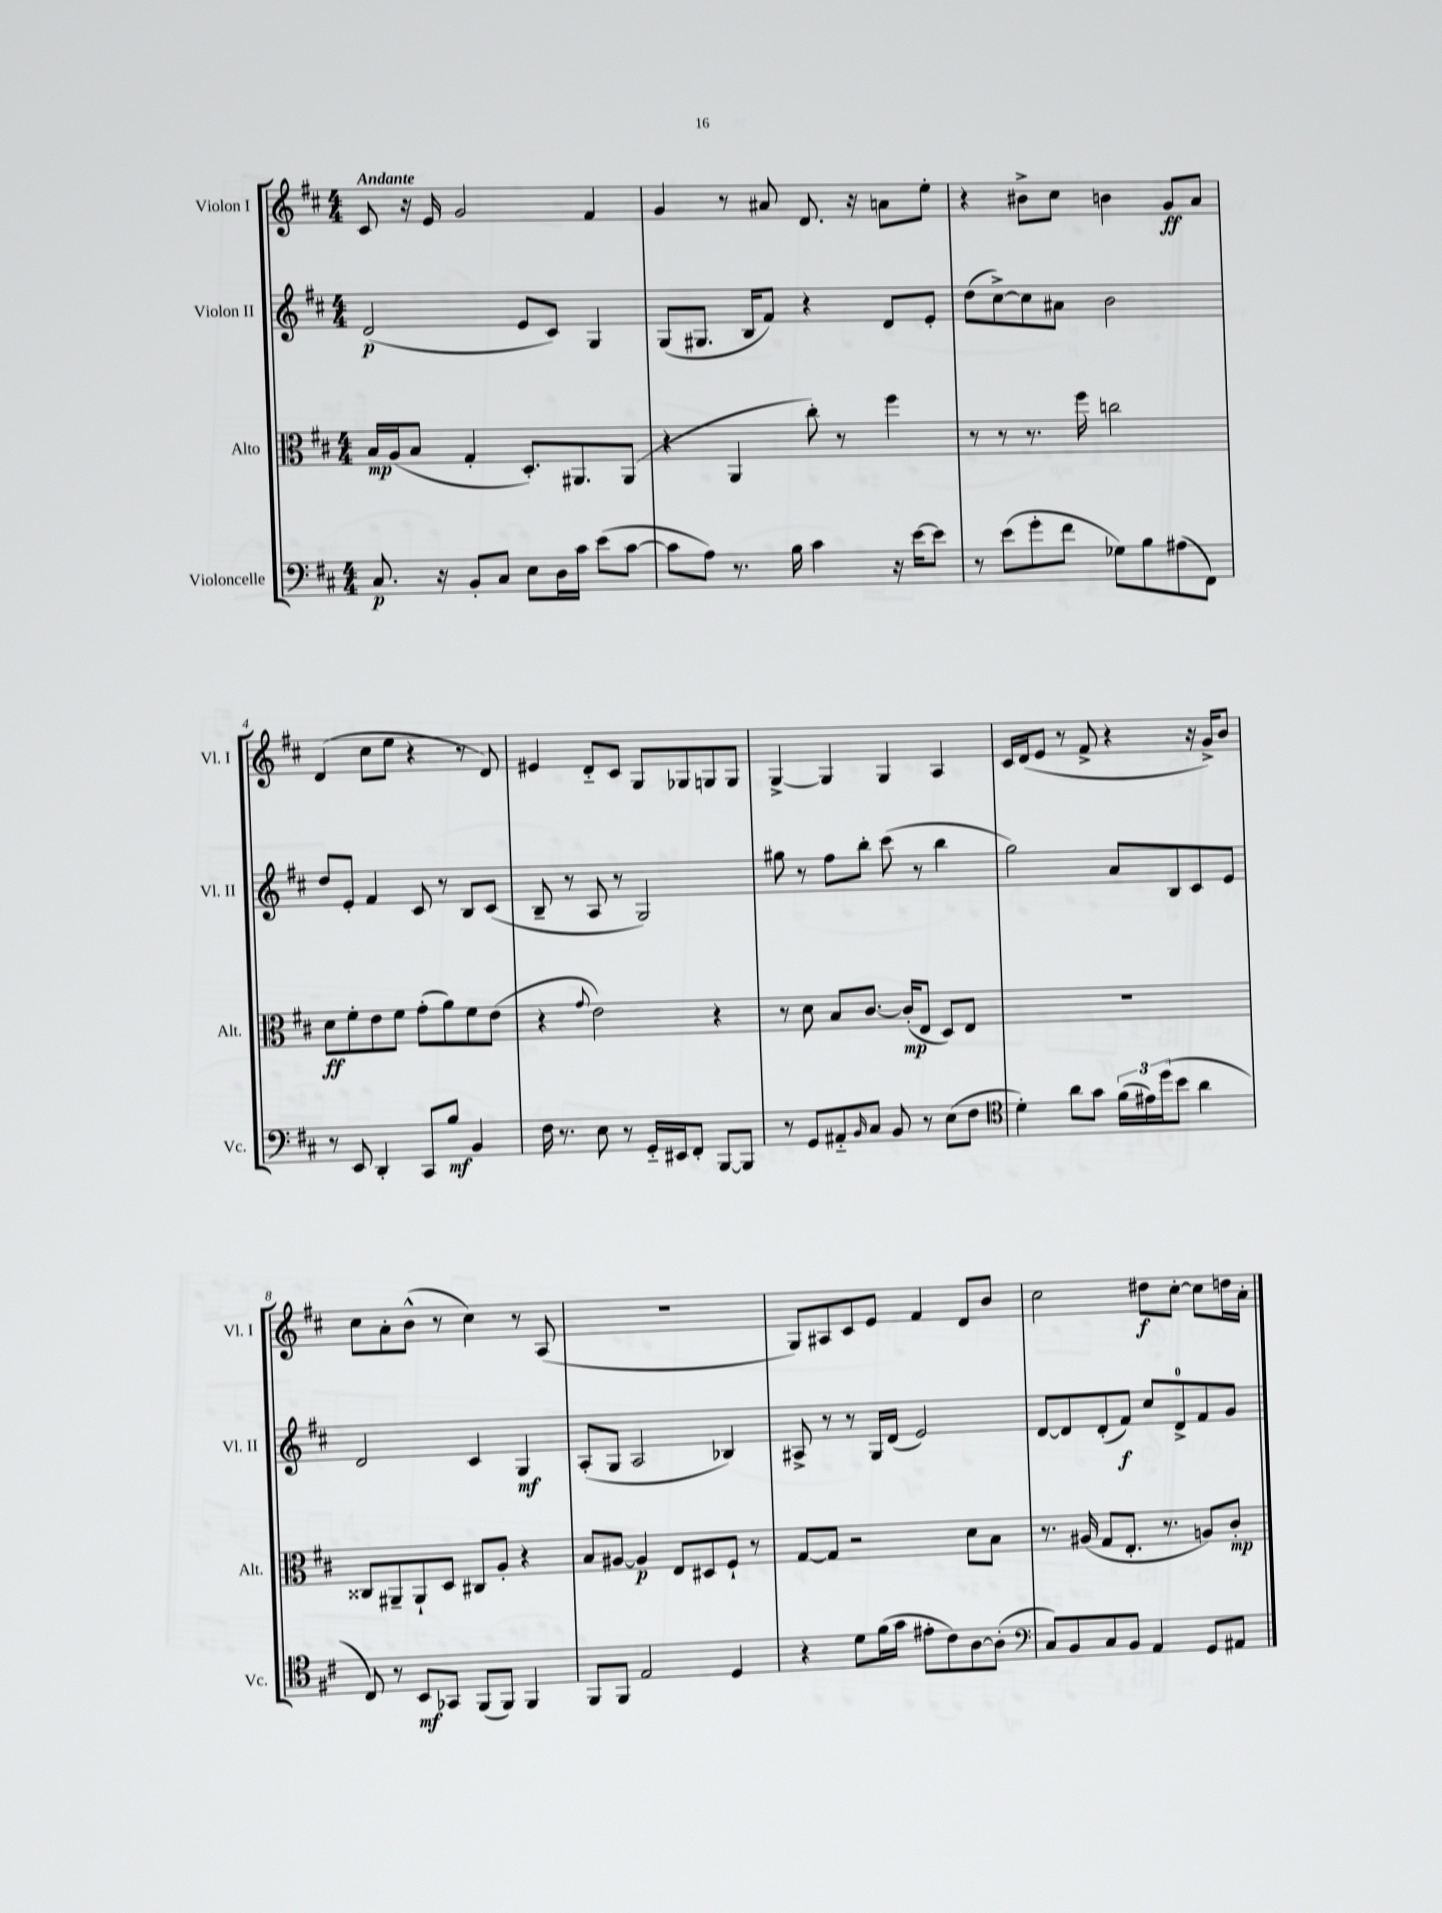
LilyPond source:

<<
\new StaffGroup <<
\new Staff = "s0" \with { instrumentName = "Violon I" shortInstrumentName = "Vl. I" } {
    \clef treble \key d \major \numericTimeSignature \time 4/4 \tempo "Andante"
    cis'8 r16 e'16 g'2 fis'4 |
    g'4 r8 ais'8 d'8. r16 a'8 e''8-. |
    r4 bis'8-> cis''8 b'4 g'8\ff a'8 |
    d'4( cis''8 e''8 r4 r8 d'8) |
    eis'4 d'8-_ cis'8 g8 ges8 g8 g8 |
    g4~-> g4 g4 a4 |
    cis'16 d'16( e'8 r8 fis'8-> r4 r16 g'16->) b'8 |
    cis''8 a'8-. b'8-^( r8 cis''4) r8 a8( |
    R1 |
    g8) ais8 cis'8 e'8 fis'4 d'8 b'8 |
    cis''2 dis''8\f cis''8~-. cis''8 d''16 a'16-. \bar "|." |
}
\new Staff = "s1" \with { instrumentName = "Violon II" shortInstrumentName = "Vl. II" } {
    \clef treble \key d \major \numericTimeSignature \time 4/4
    d'2\p( e'8 cis'8) g4 |
    g8( gis8. b16 fis'8) r4 d'8 e'8-. |
    d''8( cis''8~->) cis''8 ais'8 b'2 |
    d''8 e'8-. fis'4 cis'8 r8 b8 cis'8( |
    b8-- r8 a8 r8 g2) |
    gis''8 r8 fis''8 b''8-. cis'''8( r8 b''4 |
    g''2) a'8 b8 cis'8 e'8 |
    d'2 cis'4 g4\mf |
    a8-.( g8 a2 bes4) |
    ais8-> r8 r8 g16 d'16( e'2) |
    d'8~ d'8 d'8-.( fis'8\f) cis''8 d'8-0-> fis'8 g'8 \bar "|." |
}
\new Staff = "s2" \with { instrumentName = "Alto" shortInstrumentName = "Alt." } {
    \clef alto \key d \major \numericTimeSignature \time 4/4
    b16\mp a16( b8 g4-. d8.-.) ais,8. ais,8( |
    r4 a,4 cis''8-.) r8 fis''4 |
    r8 r8 r8. fis''16 c''2 |
    d'8\ff fis'8-. e'8 fis'8 g'8-.( a'8) fis'8 e'8( |
    r4 \appoggiatura { g'8 } e'2) r4 |
    r8 d'8 b8 cis'8.~ cis'16-.\mp( e8 d8) e8 |
    R1 |
    cisis8 ais,8-- ais,8-! d8 cis8 a8-. r4 |
    b8 ais8~ ais4\p e8 dis8 fis8-! r8 |
    g8~ g8 r2 d'8 b8 |
    r8. ais16( g8 e8.-. r8. a8) cis'8-.\mp \bar "|." |
}
\new Staff = "s3" \with { instrumentName = "Violoncelle" shortInstrumentName = "Vc." } {
    \clef bass \key d \major \numericTimeSignature \time 4/4
    cis8.\p r16 b,8-. cis8 e8 d16 cis'16 e'8( cis'8~ |
    cis'8 a8) r8. b16 cis'4 r16 e'16~ e'8 |
    r8 e'8( g'8-. fis'8 ges8) b8 ais8( fis,8) |
    r8 e,8 d,4-. cis,8 b8\mf b,4 |
    fis16 r8. e8 r8 g,16-_ eis,16 fis,8-. b,,8~ b,,8 |
    r8 g,8 ais,8-_ \grace { b,16 } cis8 b,8 r8 e8( fis8 |
    \clef tenor d'4-.) a'8 g'8 \tuplet 3/2 { fis'16( eis'16) d''16( } b'8 a'4 |
    cis8) r8 b,8\mf ges,8 fis,8( fis,8) fis,4 |
    fis,8 fis,8 e2 d4 |
    r4 d'8 fis'16( g'16 eis'8-. cis'8) a8~ a8-.( |
    \clef bass cis8) b,8 cis8 b,8 a,4 g,8 ais,8 \bar "|." |
}
>>
>>
